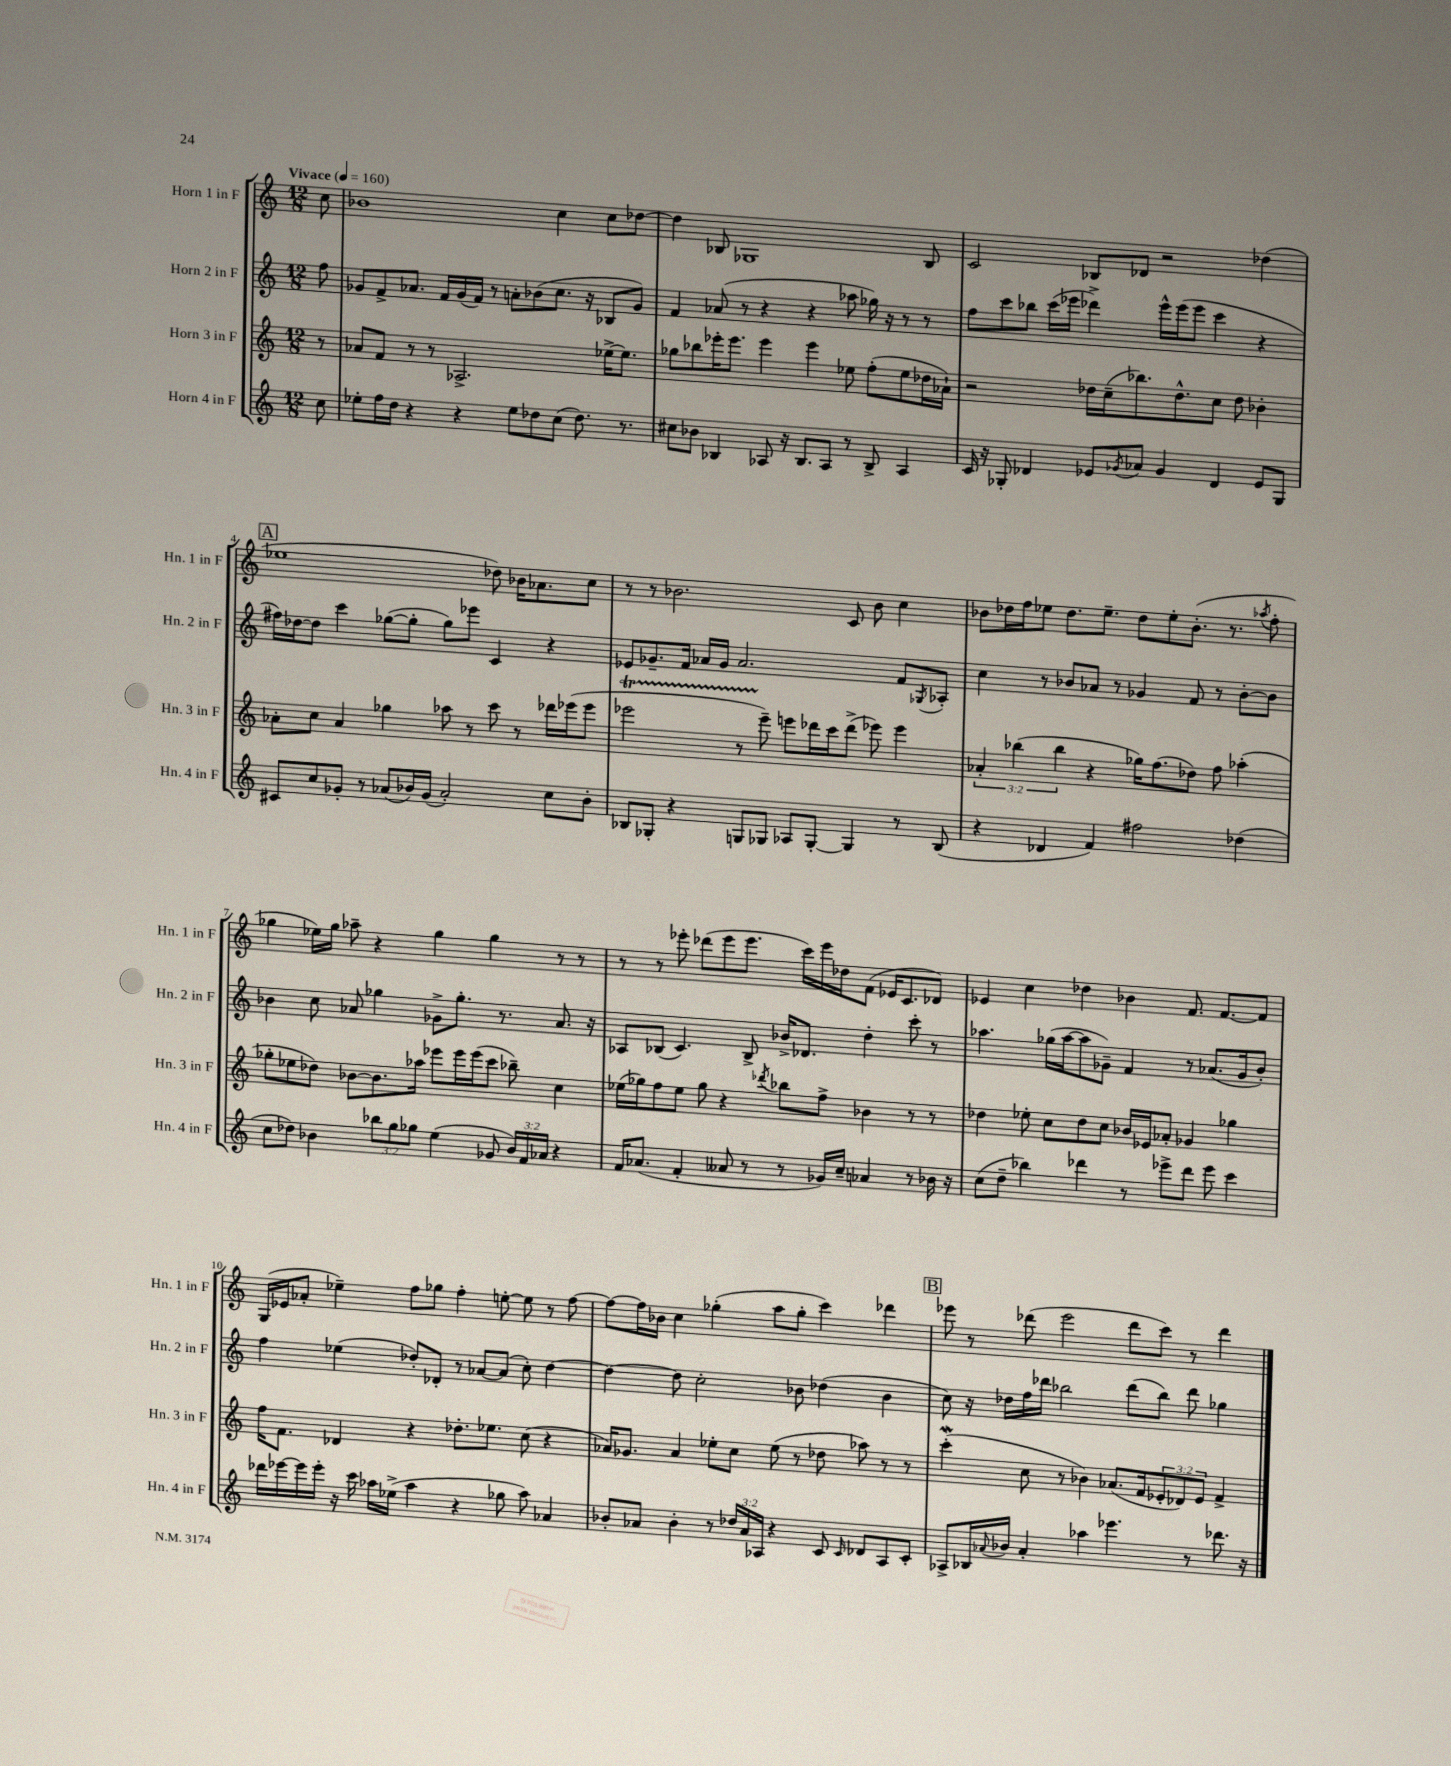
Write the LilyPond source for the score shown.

<<
\new StaffGroup <<
\new Staff = "s0" \with { instrumentName = "Horn 1 in F" shortInstrumentName = "Hn. 1 in F" } {
    \clef treble \key c \major \numericTimeSignature \time 12/8 \partial 8 \tempo "Vivace" 4 = 160
    c''8 |
    bes'1 c''4 c''8 des''8~ |
    des''4 bes8 ges1 bes8 |
    c'2 bes8 des'8 r2 des''4( |
    \mark \markup { \box "A" } ees''1 des''8) bes'16 aes'8. c''8 |
    r8 r8 bes'2. c'8 bes'8 c''4 |
    bes'8 des''16 f''16 ees''8 des''8. ees''8.-- des''8 ees''8-. bes'8.-.( r8. \acciaccatura { aes''8 } f''8-. |
    ges''4 ees''16) ges''16 aes''8-- r4 ges''4 ges''4 r8 r8 |
    r8 r8 ees'''8-. des'''8( ees'''8 ees'''8. c'''16) ees'''16 des''16 f'8( ees'16 c'8. des'8) |
    ees'4 c''4 des''4 bes'4 f'8. f'8.~ f'8 |
    g16( ees'16 aes'8-. ees''4--) f''8 ges''8 f''4-. e''8~-. e''8 r8 f''8~ |
    f''8~ f''16 bes'16 c''4 ges''4-.( a''8 ges''8-. c'''4) des'''4 |
    \mark \markup { \box "B" } ees'''8 r8 des'''8( ees'''2 des'''8 c'''8) r8 des'''4 \bar "|." |
}
\new Staff = "s1" \with { instrumentName = "Horn 2 in F" shortInstrumentName = "Hn. 2 in F" } {
    \clef treble \key c \major \numericTimeSignature \time 12/8 \partial 8
    f''8 |
    ges'8 f'8-> aes'8. f'16 ges'16( f'16) r8 a'8-. bes'8( c''8. r16 bes8 ges'8) |
    f'4 aes'8( r8 r4 r4 aes''8 ges''16) r16 r8 r8 |
    f''8 c'''8 bes''8 c'''16( ees'''16 des'''4->) ees'''16-^ ees'''16( ees'''8 c'''4 r4 |
    \mark \markup { \box "A" } fis''16) des''16~ des''8 c'''4 ges''8~( ges''8-. ges''8) ees'''8 c'4 r4 |
    ees'8 ges'8.-- f'16 aes'16 ges'16 aes'2. f'8 \acciaccatura { ges8 } aes8-. |
    c''4 r8 bes'8 aes'8 r8 ges'4 f'8 r8 bes'8~-. bes'8 |
    bes'4 c''8 aes'8 ges''4 ges'8-> ges''8.-. r8. aes'8. r16 |
    aes8 bes8( c'4.) bes8-> bes'16-> des'8. d''4-. c'''8-. r8 |
    aes''4. ges''16( aes''16~ aes''8 ges'8--) f'4 r8 aes'8.( ges'16 b'8-.) |
    f''4 ees''4( des''8-.) des'8-. r8 aes'8~ aes'8( c''8-.) des''4~ |
    des''4~ des''8 c''2-. bes'8 des''4( bes'4 |
    \mark \markup { \box "B" } c''8) r16 des''16 f''16 des'''16 bes''2 des'''8( bes''8) des'''8 ges''4 \bar "|." |
}
\new Staff = "s2" \with { instrumentName = "Horn 3 in F" shortInstrumentName = "Hn. 3 in F" } {
    \clef treble \key c \major \numericTimeSignature \time 12/8 \override Staff.TupletNumber.text = #tuplet-number::calc-fraction-text \partial 8
    r8 |
    aes'8 f'8 r8 r8 aes2.-> ees''16~-> ees''8. |
    ges''8 bes''8 ees'''16-. ees'''8. ees'''4 ees'''4 ees''8 f''8-.( ees''8 des''16 aes'16-!) |
    r2 des''16 c''16--( bes''8.) des''8.-^ c''8 des''8 bes'4-. |
    \mark \markup { \box "A" } aes'8-. c''8 aes'4 ges''4 aes''8 r8 c'''8 r8 des'''16 ees'''16( ees'''8 |
    ees'''2\startTrillSpan r8 ees'''8--\stopTrillSpan) e'''8 des'''16 c'''16 des'''8->( ees'''8) ees'''4 |
    \tuplet 3/2 { aes'4-. bes''4( bes''4 } r4 ges''16) f''8.( des''8) f''8 aes''4-.( |
    ges''8-. ees''8 des''8) bes'8~ bes'8. aes''16 ees'''8 ees'''16 ees'''16( c'''8 bes''8--) c''4 |
    ees''16( ges''16) f''8 ees''8 ges''8 r4 \acciaccatura { des'''8 } bes''8 f''8-> bes'4 r8 r8 |
    des''4 ees''8-. c''8 des''8 c''8 bes'16 ees'16 aes'8-. ges'4 ges''4 |
    f''16 f'8. des'4 r4 des''8.-. ees''8. c''8( r4 |
    aes'16) ges'8. aes'4 ees''8-. c''8 ees''8( r8 des''8 aes''8) r8 r8 |
    \mark \markup { \box "B" } c'''4-.\mordent( c''8 r8 bes'4) aes'8.( f'16 \tuplet 3/2 { ees'8-. des'8) ees'8 } f'4-> \bar "|." |
}
\new Staff = "s3" \with { instrumentName = "Horn 4 in F" shortInstrumentName = "Hn. 4 in F" } {
    \clef treble \key c \major \numericTimeSignature \time 12/8 \override Staff.TupletNumber.text = #tuplet-number::calc-fraction-text \partial 8
    c''8 |
    ees''8-. f''16 d''16 r4 r4 ees''8 des''8 c''8( des''8.) r8. |
    cis''8 bes'8 bes4 aes8 r16 bes8. aes8 r8 bes8-> aes4 |
    c'16 r16 ges8-. des'4 ees'8 \acciaccatura { ges'8 } aes'8 ges'4 des'4 ees'8 ges8 |
    \mark \markup { \box "A" } cis'8 c''8 ges'8-. r8 aes'8( bes'16) ges'16( aes'2-.) c''8 bes'8-. |
    bes8 ges8-. r4 g8 ges8 aes8 ges8~-. ges4 r8 bes8( |
    r4 des'4 f'4) fis''2 des''4( |
    c''8 des''8) bes'4 \tuplet 3/2 { bes''8 g''8 ges''8 } e''4( ges'8 \tuplet 3/2 { bes'16) f'16 aes'16 } r4 |
    f'16 aes'8.( f'4-. aeses'8 r8 r8 ges'16) c''16-- aes'4 r8 bes'16 r16 |
    c''8( d''8-- bes''4) des'''4 r8 ees'''8-> des'''8 ees'''8 c'''4 |
    des'''16 ees'''16~ ees'''16 ees'''16-. r16 c'''16 aes''16 ees''16->( aes''4 r4 ges''8 aes''8) aes'4 |
    bes'8-. aes'8 bes'4-. r8 \tuplet 3/2 { des''16 aes'16 aes16 } r4 c'8 \grace { c'16 } des'8 aes8 c'8-. |
    \mark \markup { \box "B" } aes8-> bes16 \appoggiatura { aes'8 } bes'16 aes'4-. aes''4 ees'''4. r8 des'''8. r16 \bar "|." |
}
>>
>>
